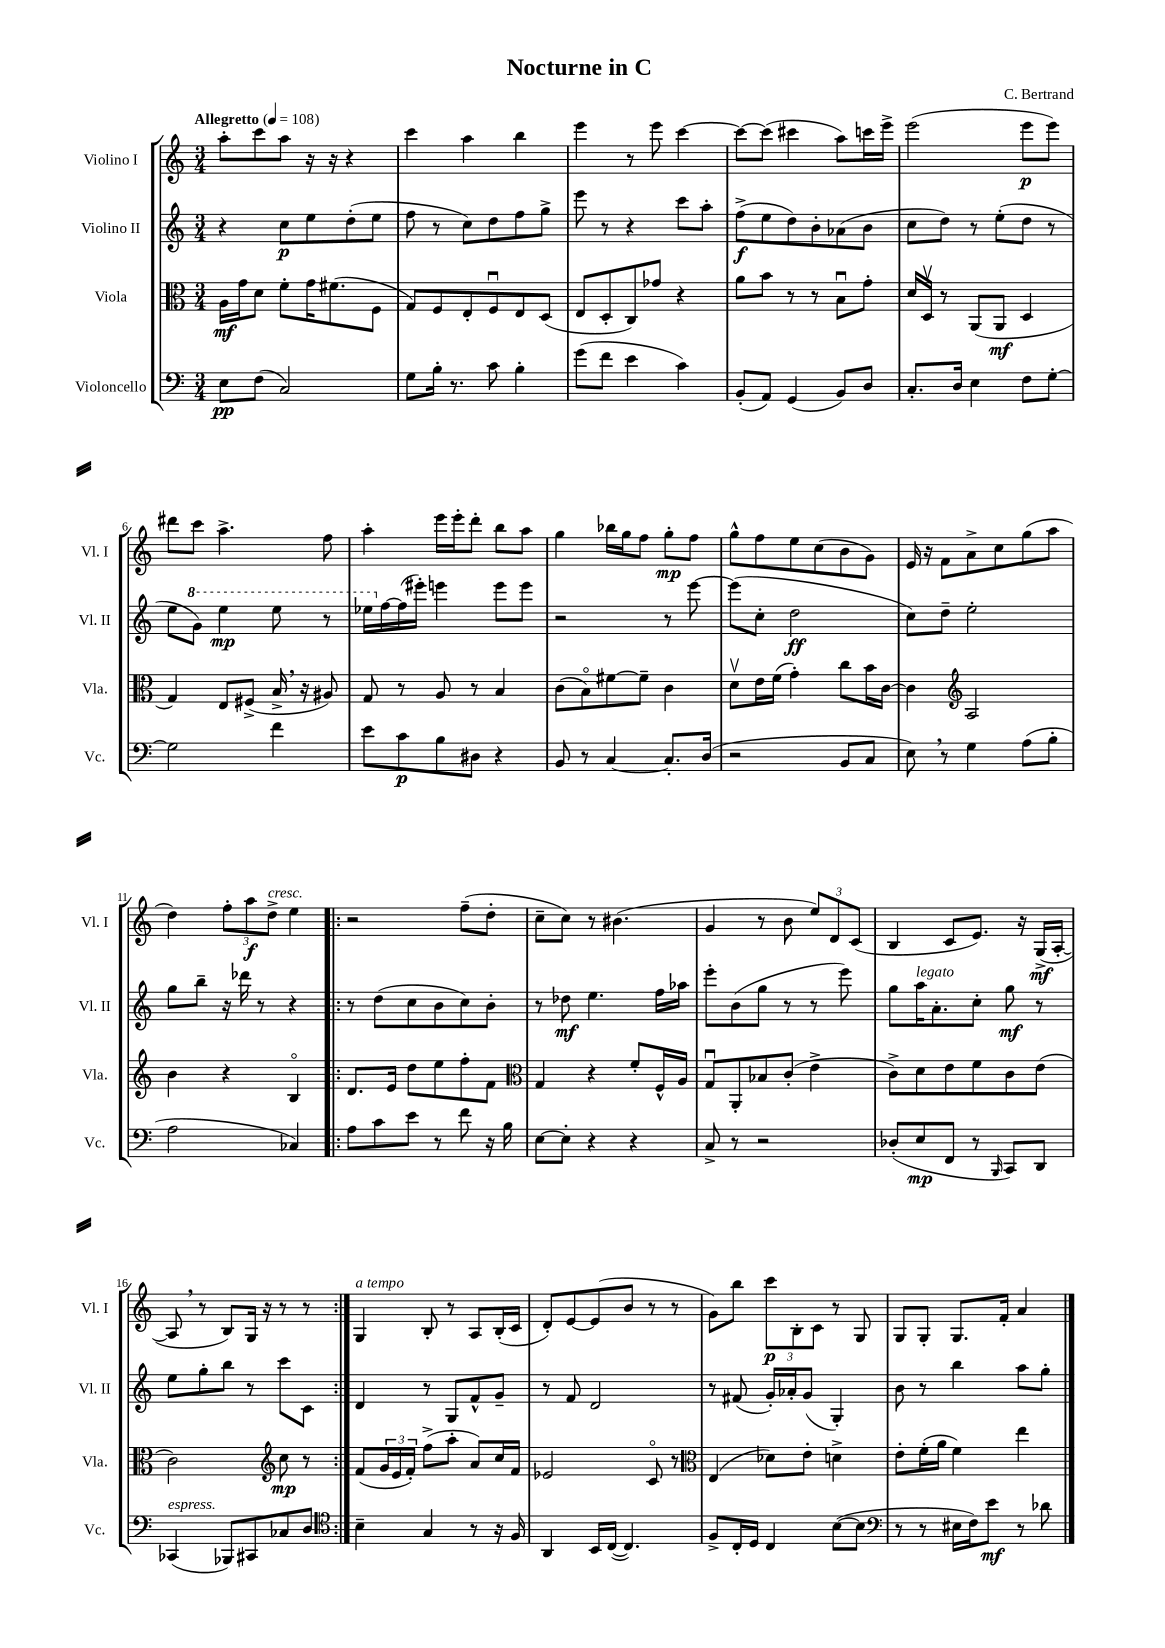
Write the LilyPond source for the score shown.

\header { title = "Nocturne in C" composer = "C. Bertrand" }
<<
\new StaffGroup <<
\new Staff = "s0" \with { instrumentName = "Violino I" shortInstrumentName = "Vl. I" } {
    \clef treble \key c \major \numericTimeSignature \time 3/4 \tempo "Allegretto" 4 = 108
    a''8-. c'''8 a''8 r16 r16 r4 |
    c'''4 a''4 b''4 |
    e'''4 r8 e'''8 c'''4~ |
    c'''8~ c'''8( cis'''4 a''8) c'''16 e'''16-> |
    e'''2( e'''8\p e'''8) |
    dis'''8 c'''8 a''4.-> f''8 |
    a''4-. e'''16 e'''16-. d'''8-. b''8 a''8 |
    g''4 bes''16 g''16 f''8 g''8-.\mp f''8 |
    g''8-^ f''8 e''8 c''8( b'8 g'8) |
    e'16 r16 f'8 a'8-> c''8 g''8( a''8 |
    d''4) \tuplet 3/2 { f''8-. a''8\f d''8->^\markup { \italic "cresc." } } e''4 |
    \repeat volta 2 { r2 f''8--( d''8-. |
    c''8-- c''8) r8 bis'4.( |
    g'4 r8 b'8 \tuplet 3/2 { e''8) d'8 c'8( } |
    b4 c'8 e'8.) r16 g16->\mf( a16~-. |
    a8 \breathe r8 b8) g16 r16 r8 r8 | }
    g4^\markup { \italic "a tempo" } b8-. r8 a8 b16-.( c'16 |
    d'8-.) e'8~ e'8( b'8 r8 r8 |
    g'8) b''8 \tuplet 3/2 { c'''8\p b8-. c'8 } r8 g8 |
    g8 g8-. g8. f'16-. a'4 \bar "|." |
}
\new Staff = "s1" \with { instrumentName = "Violino II" shortInstrumentName = "Vl. II" } {
    \clef treble \key c \major \numericTimeSignature \time 3/4
    r4 c''8\p e''8 d''8-.( e''8 |
    f''8 r8 c''8) d''8 f''8 g''8-> |
    e'''8 r8 r4 c'''8 a''8-. |
    f''8->\f( e''8 d''8) b'8-. aes'8( b'8 |
    c''8 d''8) r8 e''8-.( d''8 r8 |
    e''8 \ottava #1 g''8) e'''4\mp e'''8 r8 |
    ees'''16 \ottava #0 f''16~ f''16( eis'''16-.) e'''4 e'''8 e'''8 |
    r2 r8 e'''8~ |
    e'''8( c''8-. d''2\ff |
    c''8) d''8-- e''2-. |
    g''8 b''8-- r16 des'''16 r8 r4 |
    \repeat volta 2 { r8 d''8( c''8 b'8 c''8) b'8-. |
    r8 des''8\mf e''4. f''16 aes''16 |
    e'''8-. b'8( g''8 r8 r8 e'''8) |
    g''8 a''16^\markup { \italic "legato" } a'8.-. c''8-. g''8\mf r8 |
    e''8 g''8-. b''8 r8 c'''8 c'8 | }
    d'4 r8 g8 f'8-^ g'8-- |
    r8 f'8 d'2 |
    r8 fis'8( g'16-.) aes'16-. g'8( g4-.) |
    b'8 r8 b''4 a''8 g''8-. \bar "|." |
}
\new Staff = "s2" \with { instrumentName = "Viola" shortInstrumentName = "Vla." } {
    \clef alto \key c \major \numericTimeSignature \time 3/4
    a16\mf g'16 d'8 f'8-. g'16 fis'8.( f8 |
    g8) f8 e8-. f8\downbow e8 d8( |
    e8 d8-. c8) ges'8 r4 |
    a'8 b'8 r8 r8 b8\downbow g'8-. |
    d'16 d16\upbow r8 a,8( a,8\mf d4 |
    g4) e8 fis8->( b16-> \breathe r16 ais8) |
    g8 r8 a8 r8 b4 |
    c'8( b8\flageolet) fis'8~ fis'8-- c'4 |
    d'8\upbow e'16 f'16( g'4-.) c''8 b'16 c'16~ |
    c'4 \clef treble a2 |
    b'4 r4 b4\flageolet |
    \repeat volta 2 { d'8. e'16 d''8 e''8 f''8-. f'8 |
    \clef alto g4 r4 f'8-. f16-^ a16 |
    g8\downbow a,8-. bes8 c'8-.( e'4-> |
    c'8->) d'8 e'8 f'8 c'8 e'8( |
    c'2) \clef treble c''8\mp r8 | }
    f'8( \tuplet 3/2 { g'16 e'16 f'16-.) } f''8->( a''8-. a'8) c''16 f'16 |
    ees'2 c'8\flageolet r8 |
    \clef alto e4( des'8) e'8-. d'4-> |
    e'8-. f'16-.( a'16 f'4) e''4 \bar "|." |
}
\new Staff = "s3" \with { instrumentName = "Violoncello" shortInstrumentName = "Vc." } {
    \clef bass \key c \major \numericTimeSignature \time 3/4
    e8\pp f8( c2) |
    g8 b16-. r8. c'8 b4-. |
    g'8( f'8 e'4 c'4) |
    b,8-.( a,8) g,4( b,8) d8 |
    c8.-. d16 e4 f8 g8~-. |
    g2 f'4 |
    e'8 c'8\p b8 dis8 r4 |
    b,8 r8 c4~ c8.-. d16( |
    r2 b,8 c8 |
    e8) \breathe r8 g4 a8( b8-. |
    a2 ces4) |
    \repeat volta 2 { a8 c'8 e'8 r8 f'8 r16 b16 |
    e8~ e8-. r4 r4 |
    c8-> r8 r2 |
    des8-.( e8\mp f,8 r8 \grace { b,,16 } c,8) d,8 |
    ces,4^\markup { \italic "espress." }( bes,,8) cis,8 ces8 d8 | }
    \clef tenor b4-- g4 r8 r16 f16 |
    a,4 b,16 c16~( c4.) |
    f8-> c16-. d16 c4 b8~( b8 |
    \clef bass r8 r8 eis16 f16) e'8\mf r8 des'8 \bar "|." |
}
>>
>>
